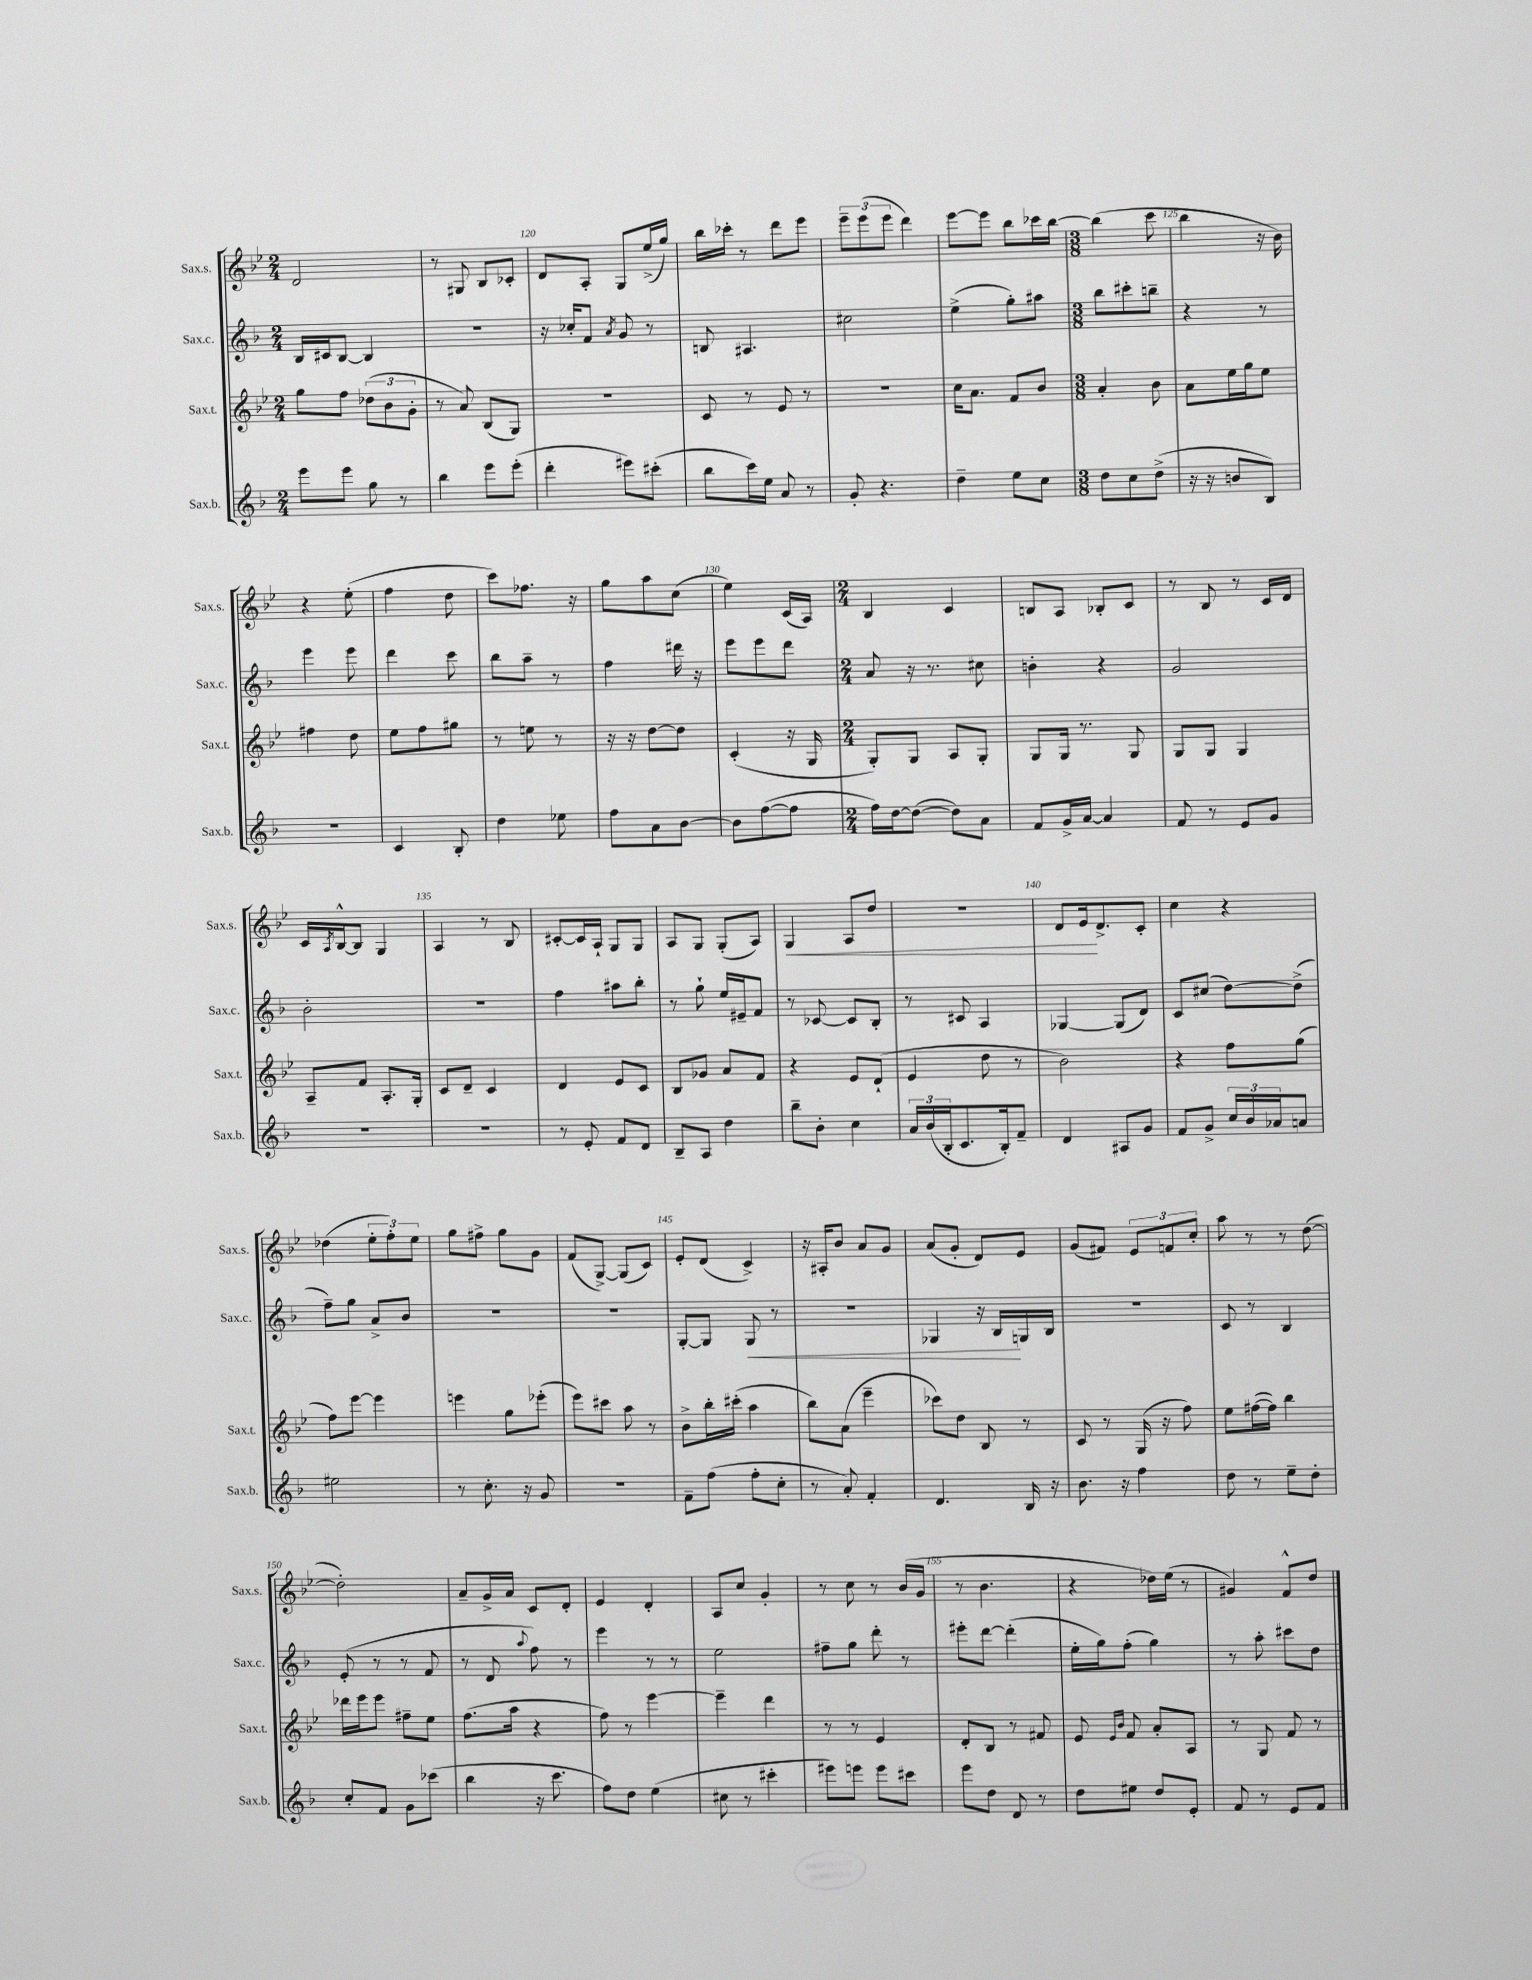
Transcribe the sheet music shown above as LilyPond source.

<<
\new StaffGroup <<
\new Staff = "s0" \with { instrumentName = "Sax.s." shortInstrumentName = "Sax.s." } {
    \clef treble \key bes \major \numericTimeSignature \time 2/4
    d'2 |
    r8 gis8 bes8 ces'8-. |
    d'8 a8-. g8 ees''16->( g''16) |
    bes''16 ces'''16-. r8 d'''8 ees'''8 |
    \tuplet 3/2 { ees'''8-- ees'''8( ees'''8 } d'''4) |
    ees'''8~ ees'''8 bes''8 ces'''16 bes''16~ |
    \numericTimeSignature \time 3/8 bes''4( c'''8 |
    bes''4 r16 bes'16) |
    r4 ees''8-.( |
    f''4 d''8 |
    c'''8) fes''8. r16 |
    g''8 a''8 c''8( |
    ees''4) c'16( a16) |
    \numericTimeSignature \time 2/4 bes4 c'4 |
    b8 a8 bes8-. c'8 |
    r8 bes8 r8 c'16 d'16 |
    c'16 \acciaccatura { a8 } bes16~-^ bes8 g4 |
    a4 r8 bes8 |
    cis'8~-. cis'16 a16-! g8 g8 |
    a8 g8 g8-.( a8) |
    g4\< a8 d''8 |
    r2 |
    d'8 ees'16\! d'8.-> c'8-. |
    c''4 r4 |
    des''4( \tuplet 3/2 { ees''8-. f''8-.) ees''8 } |
    g''8 fis''8-> g''8 g'8 |
    f'8( g8~->) g8( c'8) |
    ees'8-. d'8( c'4->) |
    r16 ais16-. bes'8 a'8 g'8 |
    a'8( g'8-. d'8) ees'8 |
    g'8( fis'8) \tuplet 3/2 { ees'8 f'8 c''8-. } |
    a''8 r8 r8 d''8~( |
    d''2-.) |
    a'8-- g'16-> a'16 c'8 d'8-. |
    ees'4 d'4-. |
    a8 c''8 g'4-. |
    r8 c''8 r8 bes'16( g'16 |
    r8 bes'4. |
    r4 des''16) ees''16( r8 |
    gis'4) f'8-^ d''8 \bar "|." |
}
\new Staff = "s1" \with { instrumentName = "Sax.c." shortInstrumentName = "Sax.c." } {
    \clef treble \key f \major \numericTimeSignature \time 2/4
    bes16 cis'16 bes8~ bes4 |
    r2 |
    r16 ces''16-. f'8 \acciaccatura { a'8 } g'8 r8 |
    b8 ais4. |
    cis''2 |
    e''4->( g''8-.) ais''8 |
    \numericTimeSignature \time 3/8 bes''8 cis'''8-. b''8-- |
    r4 r8 |
    e'''4 e'''8 |
    d'''4 c'''8 |
    bes''8 a''8-- r8 |
    f''4 dis'''16 r16 |
    e'''8 e'''8 d'''8 |
    \numericTimeSignature \time 2/4 a'8 r16 r8. cis''8 |
    b'4-. r4 |
    g'2 |
    bes'2-. |
    R2 |
    f''4 ais''8 bes''8-. |
    r8 g''8-! e''16 eis'16-- f'8 |
    r8 ces'8~ ces'8 bes8-. |
    r8 cis'8 a4 |
    ges4~ ges8( d'8) |
    c'8 cis''8( d''8~) d''8->( |
    f''8--) g''8 a'8-> bes'8 |
    R2 |
    R2 |
    g8~-. g8 g8\< r8 |
    r2 |
    ges4 r16 bes16\! g16 bes16 |
    r2 |
    c'8 r8 bes4 |
    e'8-.( r8 r8 f'8 |
    r8 d'8 \appoggiatura { a''8 } f''8) r8 |
    e'''4 r8 r8 |
    e''2 |
    fis''8-- g''8 d'''8-. r8 |
    eis'''8-. d'''8~ d'''4-.( |
    e''16-. g''16) f''8-.( g''4) |
    r8 a''8-. cis'''8 d''8 \bar "|." |
}
\new Staff = "s2" \with { instrumentName = "Sax.t." shortInstrumentName = "Sax.t." } {
    \clef treble \key bes \major \numericTimeSignature \time 2/4
    g''8 f''8 \tuplet 3/2 { des''8( bes'8 g'8-. } |
    r8 a'8) bes8( g8) |
    r2 |
    c'8 r8 ees'8 r8 |
    R2 |
    c''16 a'8. f'8 bes'8 |
    \numericTimeSignature \time 3/8 a'4-. bes'8 |
    a'8 ees''16 g''16 ees''8 |
    fis''4 d''8 |
    ees''8 f''8 gis''8 |
    r8 e''8 r8 |
    r16 r16 d''8~ d''8 |
    c'4-.( r16 g16 |
    \numericTimeSignature \time 2/4 g8-.) g8 a8 g8-. |
    g8 g16 r8. g8 |
    g8 g8 g4 |
    a8-- f'8 a8.-. g16-. |
    c'8 d'8-- c'4 |
    d'4 ees'8 c'8 |
    bes8 ges'8 a'8 f'8 |
    r4 ees'8 d'8-!( |
    ees'4 d''8 r8 |
    bes'2) |
    r4 f''8 g''8( |
    f''8) ees'''8~ ees'''4 |
    e'''4 g''8 ees'''8-.( |
    ees'''8) cis'''8 a''8 r8 |
    bes'8-> bes''16-. cis'''16-.( a''4 |
    bes''8) a'8( ees'''4-- |
    ces'''8) d''8 bes8 r8 |
    c'8 r8 g16( r16 f''8) |
    ees''8 fis''16~( fis''16) bes''4 |
    des'''16 ees'''16 ees'''8 fis''8-- ees''8 |
    f''8.( a''16 r4 |
    f''8) r8 ees'''4~ |
    ees'''4-- d'''4 |
    r8 r8 ees'4 |
    d'8-. bes8 r8 fis'8 |
    ees'8 \grace { ees'16 bes'16 } f'8 a'8-. a8 |
    r8 g8 f'8 r8 \bar "|." |
}
\new Staff = "s3" \with { instrumentName = "Sax.b." shortInstrumentName = "Sax.b." } {
    \clef treble \key f \major \numericTimeSignature \time 2/4
    e'''8 e'''8 g''8 r8 |
    bes''4 e'''8 e'''8-.( |
    d'''4-. eis'''8) cis'''8-.( |
    bes''8 c'''16) e''16 a'8 r8 |
    g'8-. r4. |
    d''4-- e''8 c''8 |
    \numericTimeSignature \time 3/8 d''8 c''8 d''8->( |
    r16 r16 b'8 bes8) |
    R4. |
    c'4 bes8-. |
    d''4 ees''8 |
    f''8 a'8 bes'8~ |
    bes'8 f''8~( f''8 |
    \numericTimeSignature \time 2/4 f''16) d''16~ d''8~( d''8) a'8 |
    f'8 g'16-> a'16~ a'4 |
    f'8 r8 e'8 g'8 |
    R2 |
    R2 |
    r8 e'8-. f'8 d'8 |
    bes8-- a8 d''4 |
    bes''8-- bes'8-. c''4 |
    \tuplet 3/2 { a'16 bes'16( bes16-. } c'8. bes16-.) f'8-- |
    d'4 ais8 g'8 |
    f'8 g'8-> \tuplet 3/2 { c''16 bes'16 aes'16 } a'8 |
    eis''2 |
    r8 c''8.-. r16 g'8 |
    r2 |
    f'8-- f''8( f''8-. c''8-. |
    r8 a'8-.) f'4-. |
    d'4. bes16 r16 |
    bes'8. r16 f''4 |
    d''8 r8 e''8-- d''8-. |
    c''8-. f'8 g'8 ces'''8( |
    bes''4 r16 c'''8. |
    f''8) d''8 e''4( |
    cis''8 r8 cis'''4-. |
    eis'''8) e'''8 e'''8 cis'''8 |
    e'''8 d''8 d'8 r8 |
    d''8 eis''8 d''8 e'8-. |
    f'8 r8 e'8 f'8 \bar "|." |
}
>>
>>
\layout { \context { \Score currentBarNumber = #118 \override BarNumber.break-visibility = ##(#f #t #t) barNumberVisibility = #(every-nth-bar-number-visible 5) } }
